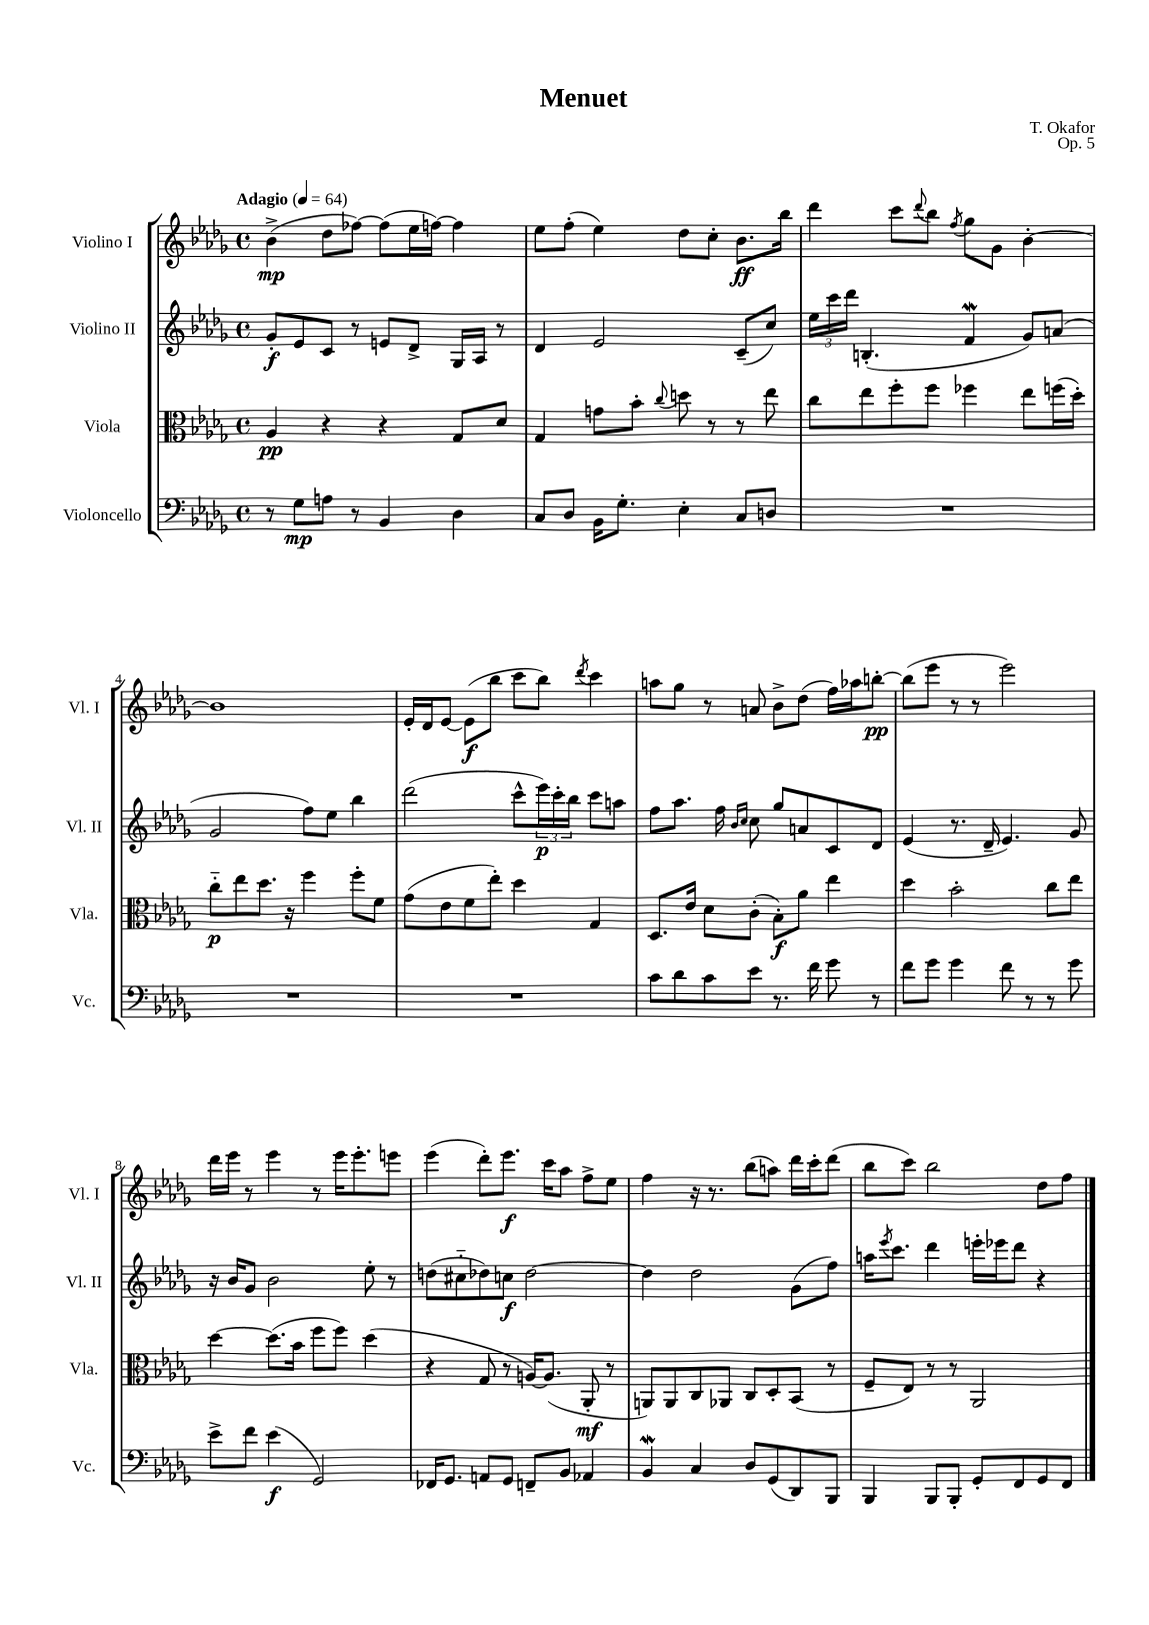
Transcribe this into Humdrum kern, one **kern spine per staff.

**kern	**dynam	**kern	**dynam	**kern	**dynam	**kern	**dynam
*part4	*part4	*part3	*part3	*part2	*part2	*part1	*part1
*staff4	*staff4	*staff3	*staff3	*staff2	*staff2	*staff1	*staff1
*I"Violoncello	*	*I"Viola	*	*I"Violino II	*	*I"Violino I	*
*I'Vc.	*	*I'Vla.	*	*I'Vl. II	*	*I'Vl. I	*
*clefF4	*	*clefC3	*	*clefG2	*	*clefG2	*
*k[b-e-a-d-g-]	*	*k[b-e-a-d-g-]	*	*k[b-e-a-d-g-]	*	*k[b-e-a-d-g-]	*
*M4/4	*	*M4/4	*	*M4/4	*	*M4/4	*
*met(c)	*	*met(c)	*	*met(c)	*	*met(c)	*
*MM64	*	*MM64	*	*MM64	*	*MM64	*
=1	=1	=1	=1	=1	=1	=1	=1
!	!	!	!	!	!	!LO:TX:a:B:t=Adagio	!
8r	.	4A-/	pp	8g-'/L	f	(4b-^\	mp
8G-\L	mp	.	.	8e-/	.	.	.
8An\J	.	4r	.	8c/J	.	8dd-\L	.
8r	.	.	.	8r	.	[8ff-X\J)	.
4BB-/	.	4r	.	8en/L	.	(8ff-\L]	.
.	.	.	.	8d-^/J	.	16ee-\L	.
.	.	.	.	.	.	[16ffn\JJ)	.
4D-\	.	8G-/L	.	16G-/LL	.	4ff\]	.
.	.	.	.	16A-/JJ	.	.	.
.	.	8d-/J	.	8r	.	.	.
=2	=2	=2	=2	=2	=2	=2	=2
8C/L	.	4G-/	.	4d-/	.	8ee-\L	.
8D-/J	.	.	.	.	.	(8ff'\J	.
16BB-\KL	.	8gn\L	.	2e-/	.	4ee-\)	.
8.G-'\J	.	.	.	.	.	.	.
.	.	8b-'\J	.	.	.	.	.
.	.	8qqcc/	.	.	.	.	.
4E-'\	.	8ddn\	.	.	.	8dd-\L	.
.	.	8r	.	.	.	8cc'\J	.
8C/L	.	8r	.	(8c~/L	.	8.b-\L	ff
8Dn/J	.	8ee-\	.	8cc/J)	.	.	.
.	.	.	.	.	.	16bb-\Jk	.
=3	=3	=3	=3	=3	=3	=3	=3
1r	.	8cc\L	.	24ee-\LL	.	4ddd-\	.
.	.	.	.	24ccc\	.	.	.
.	.	.	.	24ddd-\JJ	.	.	.
.	.	8ee-\	.	(4.Bn'/	.	.	.
.	.	8ff'\	.	.	.	8ccc\L	.
.	.	.	.	.	.	8qqddd-/	.
.	.	8ff\J	.	.	.	8bb-\J	.
.	.	.	.	.	.	8qff/	.
.	.	4ff-X\	.	4fW/	.	8gg-\L	.
.	.	.	.	.	.	8g-\J	.
.	.	8ee-\L	.	8g-/L)	.	[4b-'\	.
.	.	(16ffn\L	.	(8an/J	.	.	.
.	.	16dd-'\JJ)	.	.	.	.	.
!!LO:LB:g=z
=4	=4	=4	=4	=4	=4	=4	=4
1r	.	8cc\L	p	2g-/	.	1b-]	.
.	.	8ee-\	.	.	.	.	.
.	.	8.dd-\J	.	.	.	.	.
.	.	16r	.	.	.	.	.
.	.	4ff\	.	8ff\L)	.	.	.
.	.	.	.	8ee-\J	.	.	.
.	.	8ff'\L	.	4bb-\	.	.	.
.	.	8f\J	.	.	.	.	.
=5	=5	=5	=5	=5	=5	=5	=5
1r	.	(8g-\L	.	(2ddd-\	.	16e-'/LL	.
.	.	.	.	.	.	16d-/J	.
.	.	8e-\	.	.	.	[8e-/J	.
.	.	8f\	.	.	.	(8e-\L]	f
.	.	8ee-'\J)	.	.	.	8bb-\J	.
.	.	4dd-\	.	8ccc^^\L	.	8ccc\L	.
.	.	.	.	24eee-\L)	p	8bb-\J)	.
.	.	.	.	24ccc'\	.	.	.
.	.	.	.	24bb-\JJ	.	.	.
.	.	.	.	.	.	8qddd-/	.
.	.	4G-/	.	8ccc\L	.	4ccc\	.
.	.	.	.	8aan\J	.	.	.
=6	=6	=6	=6	=6	=6	=6	=6
8c\L	.	8.D-/L	.	8ff\L	.	8aan\L	.
8d-\	.	.	.	8.aa-\J	.	8gg-\J	.
.	.	16e-/Jk	.	.	.	.	.
8c\	.	8d-\L	.	.	.	8r	.
.	.	.	.	16ff\	.	.	.
.	.	.	.	16qqb-/LL	.	.	.
.	.	.	.	16qqcc/JJ	.	.	.
8e-\J	.	(8c'\J	.	8cc\	.	8an/	.
8.r	.	8B-'\L)	f	8gg-/L	.	8b-^\L	.
.	.	8a-\J	.	8an/	.	(8dd-\J	.
16f\	.	.	.	.	.	.	.
8g-\	.	4ee-\	.	8c/	.	16ff\LL)	.
.	.	.	.	.	.	16aa-X\J	.
8r	.	.	.	8d-/J	.	[8bbn'\J	pp
=7	=7	=7	=7	=7	=7	=7	=7
8f\L	.	4dd-\	.	(4e-/	.	(8bb\L]	.
8g-\J	.	.	.	.	.	8eee-\J	.
4g-\	.	2b-'\	.	8.r	.	8r	.
.	.	.	.	.	.	8r	.
.	.	.	.	16d-~/	.	.	.
8f\	.	.	.	4.e-/)	.	2eee-\)	.
8r	.	.	.	.	.	.	.
8r	.	8cc\L	.	.	.	.	.
8g-\	.	8ee-\J	.	8g-/	.	.	.
!!LO:LB:g=z
=8	=8	=8	=8	=8	=8	=8	=8
8e-^\L	.	[4dd-\	.	16r	.	16ddd-\LL	.
.	.	.	.	16b-/KL	.	16eee-\JJ	.
8f\J	.	.	.	8g-/J	.	8r	.
(4e-\	f	(8.dd-\L]	.	2b-\	.	4eee-\	.
.	.	16b-\Jk	.	.	.	.	.
2GG-/)	.	8ff\L	.	.	.	8r	.
.	.	8ff\J)	.	.	.	16eee-\KL	.
.	.	.	.	.	.	8.eee-'\	.
.	.	(4dd-\	.	8ee-'\	.	.	.
.	.	.	.	8r	.	8eeen\J	.
=9	=9	=9	=9	=9	=9	=9	=9
16FF-X/KL	.	4r	.	(8ddn\L	.	(4eee-\	.
8.GG-/J	.	.	.	.	.	.	.
.	.	.	.	8cc#X\	.	.	.
8AAn/L	.	8G-/	.	8dd-X\)	.	8ddd-'\L)	.
8GG-/J	.	8r	.	8ccn\J	f	8.eee-\J	f
8FFn~/L	.	[16An/KL)	.	[2dd-\	.	.	.
.	.	(8.A/J]	.	.	.	16ccc\KL	.
8BB-/J	.	.	.	.	.	8aa-\J	.
4AA-X/	.	8AA-'/	mf	.	.	8ff^\L	.
.	.	8r	.	.	.	8ee-\J	.
=10	=10	=10	=10	=10	=10	=10	=10
4BB-W/	.	8AAn/L)	.	4dd-\]	.	4ff\	.
.	.	8AA/	.	.	.	.	.
4C/	.	8C/	.	2dd-\	.	16r	.
.	.	.	.	.	.	8.r	.
.	.	8AA-X/J	.	.	.	.	.
8D-/L	.	8C/L	.	.	.	(8bb-\L	.
(8GG-/	.	8D-'/	.	.	.	8aan\J)	.
8DD-/)	.	(8BB-/J	.	(8g-\L	.	16ddd-\LL	.
.	.	.	.	.	.	16ccc'\J	.
8BBB-/J	.	8r	.	8ff\J)	.	(8ddd-\J	.
=11	=11	=11	=11	=11	=11	=11	=11
4BBB-/	.	8F~/L	.	16aan\KL	.	8bb-\L	.
.	.	.	.	8qeee-/	.	.	.
.	.	.	.	8.ccc\J	.	.	.
.	.	8E-/J)	.	.	.	8ccc\J)	.
8BBB-/L	.	8r	.	4ddd-\	.	2bb-\	.
8BBB-'/J	.	8r	.	.	.	.	.
8GG-'/L	.	2AA-/	.	16eeen'\LL	.	.	.
.	.	.	.	16eee-X\J	.	.	.
8FF/	.	.	.	8ddd-\J	.	.	.
8GG-/	.	.	.	4r	.	8dd-\L	.
8FF/J	.	.	.	.	.	8ff\J	.
==	==	==	==	==	==	==	==
*-	*-	*-	*-	*-	*-	*-	*-
